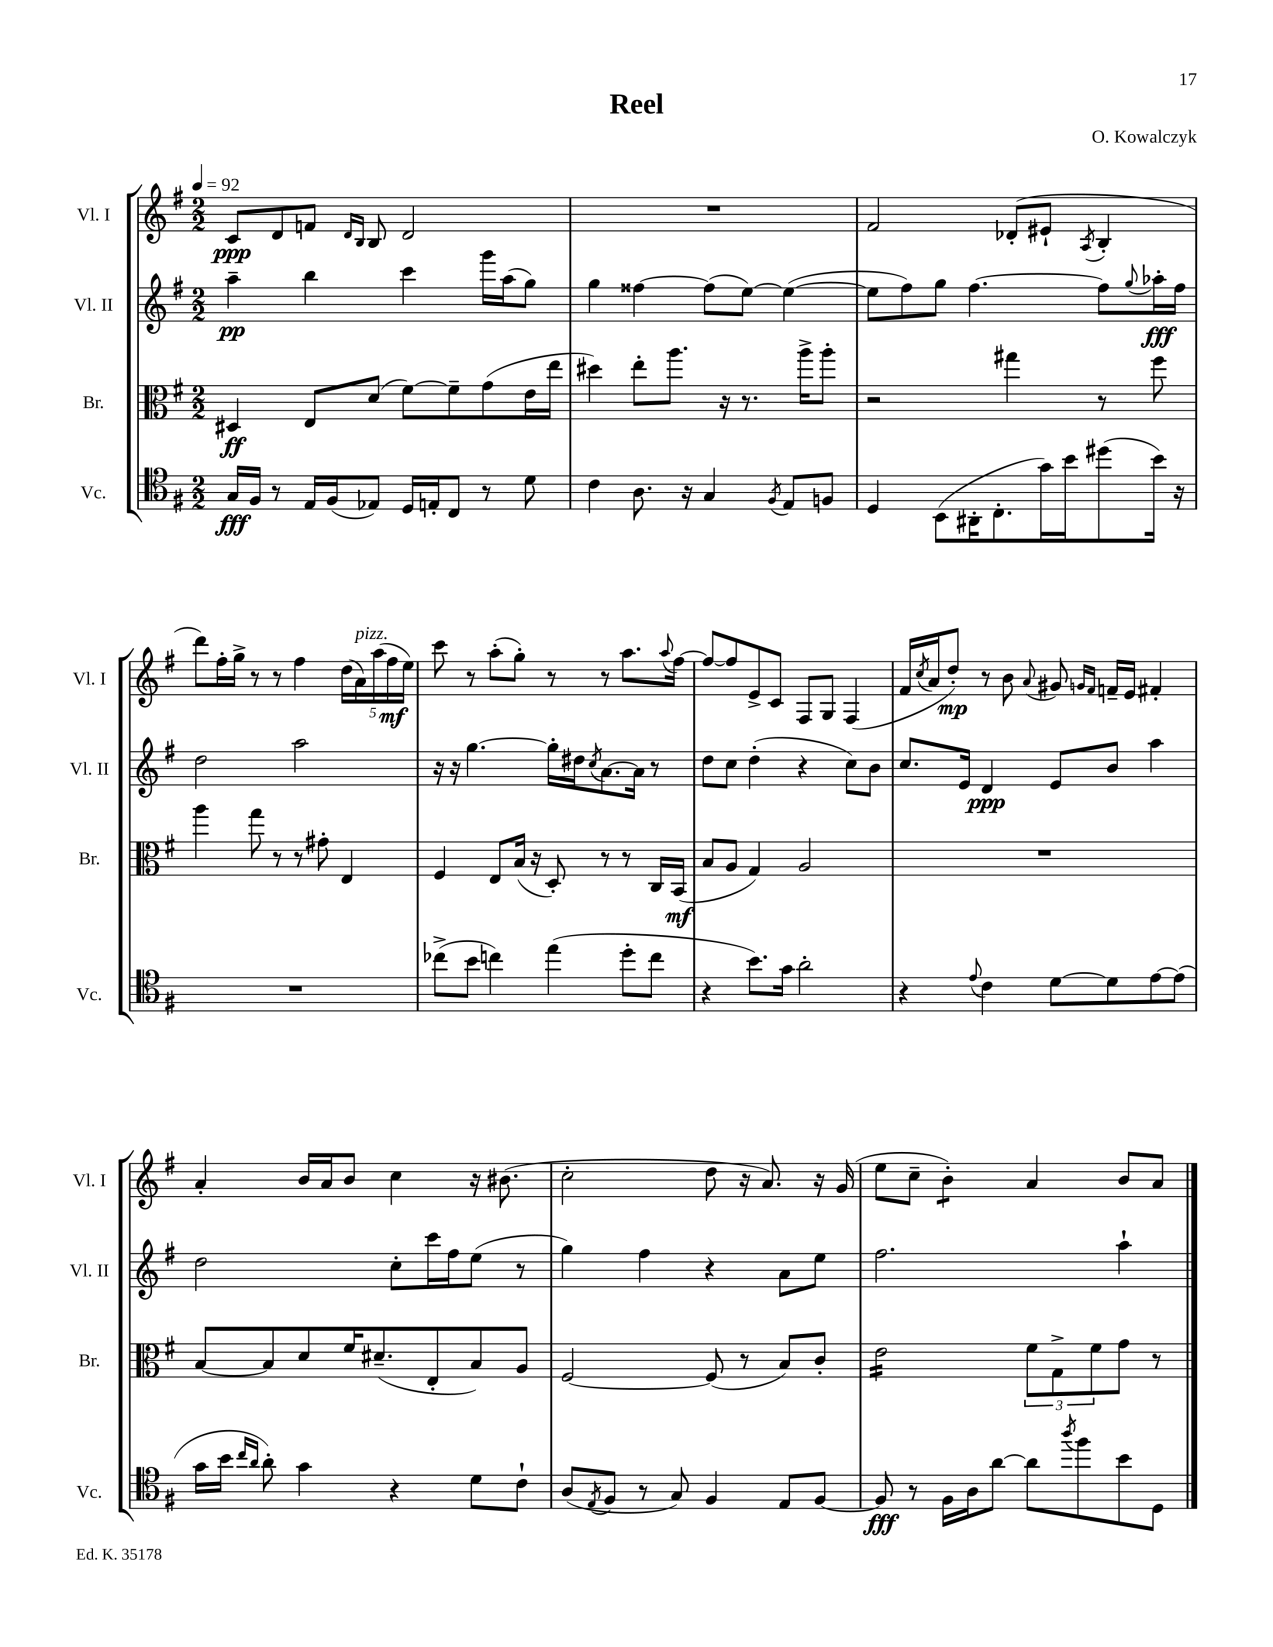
\header { title = "Reel" composer = "O. Kowalczyk" }
<<
\new StaffGroup <<
\new Staff = "s0" \with { instrumentName = "Vl. I" shortInstrumentName = "Vl. I" } {
    \clef treble \key g \major \numericTimeSignature \time 2/2 \tempo 4 = 92
    c'8\ppp d'8 f'8 \grace { d'16 b16 } b8 d'2 |
    R1 |
    fis'2 des'8-.( eis'8-! \acciaccatura { a8 } b4-. |
    d'''8) fis''16-. g''16-> r8 r8 fis''4 \tuplet 5/4 { d''16( a'16^\markup { \italic "pizz." }) a''16( fis''16\mf e''16) } |
    c'''8 r8 a''8-.( g''8-.) r8 r8 a''8. \appoggiatura { a''8 } fis''16~ |
    fis''8~ fis''8 e'8-> c'8 fis8 g8 fis4( |
    fis'16 \acciaccatura { c''8 } a'16 d''8-.\mp) r8 b'8 \appoggiatura { a'8 } gis'8 \grace { g'16 fis'16 } f'16-- e'16 fis'4-. |
    a'4-. b'16 a'16 b'8 c''4 r16 bis'8.( |
    c''2-. d''8 r16 a'8.) r16 g'16( |
    e''8 c''8-- b'4:8-.) a'4 b'8 a'8 \bar "|." |
}
\new Staff = "s1" \with { instrumentName = "Vl. II" shortInstrumentName = "Vl. II" } {
    \clef treble \key g \major \numericTimeSignature \time 2/2
    a''4--\pp b''4 c'''4 g'''16 a''16( g''8) |
    g''4 fisis''4~ fisis''8( e''8~) e''4~( |
    e''8 fis''8) g''8 fis''4.~ fis''8 \appoggiatura { g''8 } aes''16-.\fff fis''16 |
    d''2 a''2 |
    r16 r16 g''4.~ g''16-. dis''16 \acciaccatura { c''8 } a'8.~ a'16 r8 |
    d''8 c''8 d''4-.( r4 c''8) b'8 |
    c''8. e'16 d'4\ppp e'8 b'8 a''4 |
    d''2 c''8-. c'''16 fis''16 e''8( r8 |
    g''4) fis''4 r4 a'8 e''8 |
    fis''2. a''4-! \bar "|." |
}
\new Staff = "s2" \with { instrumentName = "Br." shortInstrumentName = "Br." } {
    \clef alto \key g \major \numericTimeSignature \time 2/2
    dis4\ff e8 d'8( fis'8~) fis'8-- g'8( e'16 e''16 |
    dis''4) e''8-. a''8. r16 r8. a''16-> a''8-. |
    r2 gis''4 r8 fis''8 |
    a''4 g''8 r8 r8 gis'8-. e4 |
    fis4 e8 b16( r16 d8-.) r8 r8 c16 b,16\mf( |
    b8 a8 g4) a2 |
    R1 |
    b8~ b8 d'8 fis'16 dis'8.--( e8-. b8) a8 |
    fis2~ fis8( r8 b8) c'8-. |
    e'2:16 \tuplet 3/2 { fis'8 g8-> fis'8 } g'8 r8 \bar "|." |
}
\new Staff = "s3" \with { instrumentName = "Vc." shortInstrumentName = "Vc." } {
    \clef tenor \key g \major \numericTimeSignature \time 2/2
    g16\fff fis16 r8 e16 fis16( ees8) d16 e16-. c8 r8 d'8 |
    c'4 a8. r16 g4 \acciaccatura { fis8 } e8 f8 |
    d4 b,8( ais,16-. c8.-. g'16) b'16 dis''8( b'16) r16 |
    R1 |
    ces''8->( b'8 c''4) e''4( d''8-. c''8 |
    r4 b'8.) g'16 a'2-. |
    r4 \appoggiatura { e'8 } c'4 d'8~ d'8 e'8~ e'8( |
    g'16 b'16 \grace { c''16 a'16 } a'8-.) g'4 r4 d'8 c'8-! |
    a8( \acciaccatura { e8 } fis8 r8 g8) fis4 e8 fis8~ |
    fis8\fff r8 fis16 a16 a'8~ a'8 \acciaccatura { a''8 } fis''8 b'8 d8 \bar "|." |
}
>>
>>
\layout { \context { \Score \remove "Bar_number_engraver" } }
